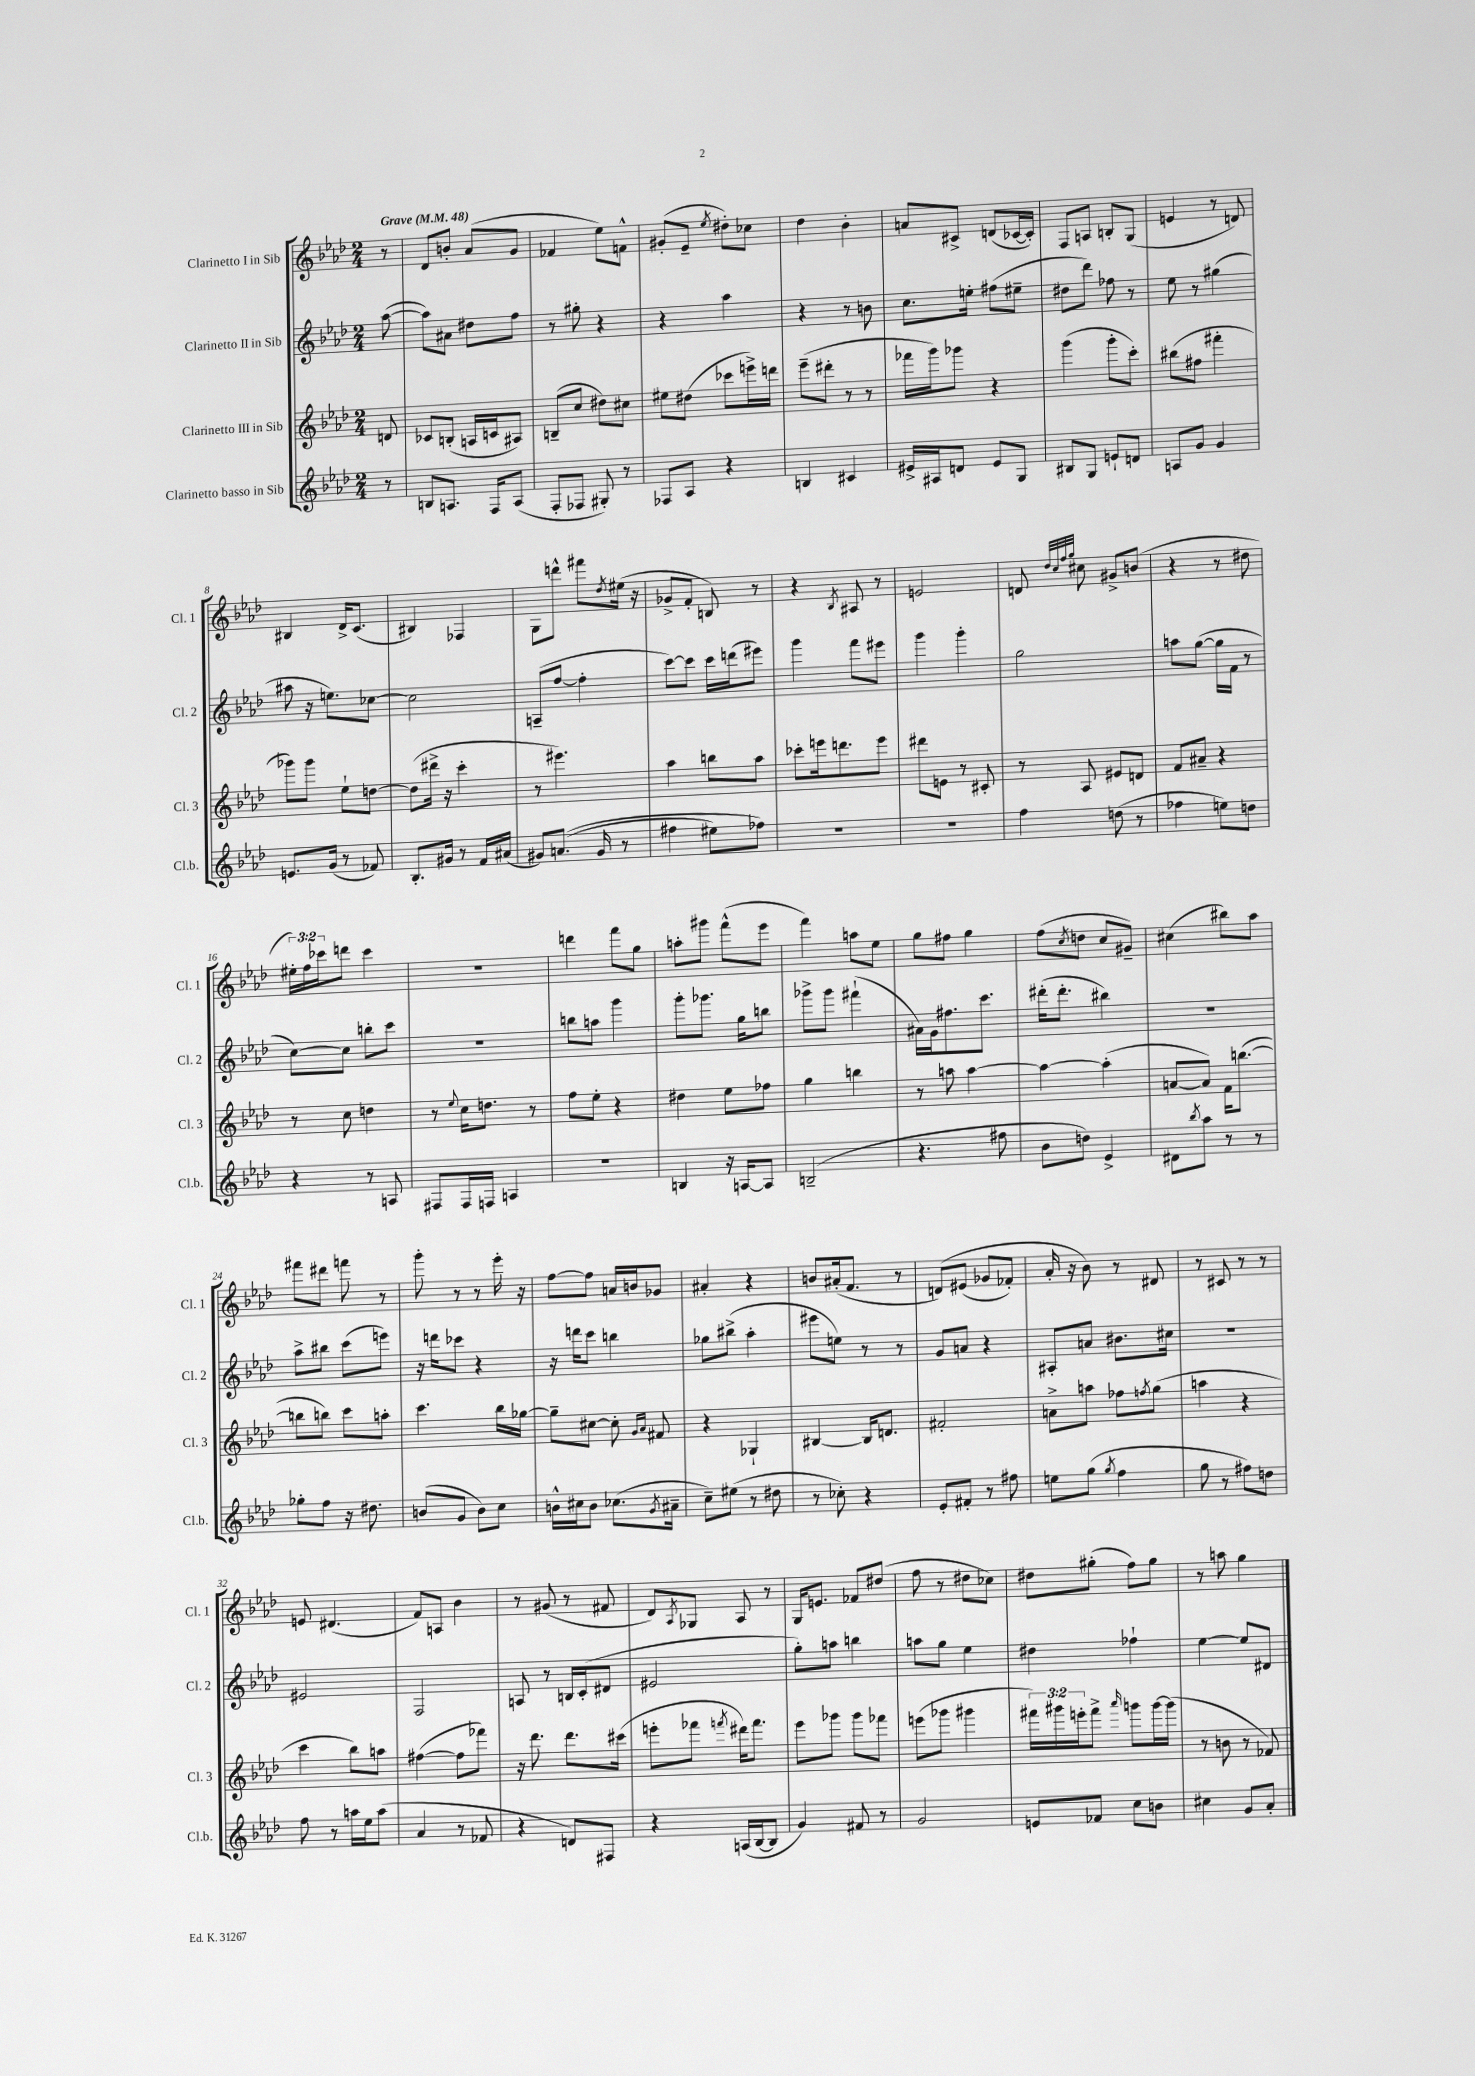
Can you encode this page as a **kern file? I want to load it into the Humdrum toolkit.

**kern	**kern	**kern	**kern
*staff4	*staff3	*staff2	*staff1
*clefG2	*clefG2	*clefG2	*clefG2
*k[b-e-a-d-]	*k[b-e-a-d-]	*k[b-e-a-d-]	*k[b-e-a-d-]
*M2/4	*M2/4	*M2/4	*M2/4
*MM48	*MM48	*MM48	*MM48
8r	8d	([8aa-	8r
=	=	=	=
8B	8c-	8aa-])	8d-
8.A	(8B'	8a#	8b'
.	16A	8dd#	(8a-
16F	16c	.	.
(8A	8A#)	8ff	8g
=	=	=	=
8F'	(8B~	8r	4f-
8F-	8cc	8gg#'	.
8G#')	8dd#)	4r	8ee-)
8r	8cc#	.	8f^^
=	=	=	=
8F-	8ee#	4r	(8g#'
8A-	(8dd#	.	8e-~
.	.	.	8qee-
4r	8ccc-	4aa-	8dd#')
.	16eee^)	.	8cc-
.	16ddd	.	.
=	=	=	=
4B	(8eee-~	4r	4dd-
.	8ddd#'	.	.
4c#	8r	8r	4b-'
.	8r	8b	.
=	=	=	=
16e#^	16fff-	8.cc	8a
16A#	16ggg)	.	.
8d	8ggg-	.	8c#^
.	.	16ee'	.
8e#	4r	(8ff#	(8d
8G	.	8ee#~	[16c-
.	.	.	16c-'])
=	=	=	=
8B#	(4ggg	8dd#	8F
8G	.	8ddd-)	8A
8e`	8ggg'	8ff-	8B'
8d	8ccc')	8r	(8G
=	=	=	=
8A	(8bb#	8ee-	4e
8g	8ff#	8r	.
4g	4fff#'	(4gg#	8r
.	.	.	8d)
=	=	=	=
8.e	8ggg-)	8aa#	4B#
.	8ggg-	16r	.
(16g	.	8.ee)	.
8r	8ee-`	.	16d-^
.	.	.	(8.c
8f-)	[8dd	[8cc-	.
=	=	=	=
8.B-'	(8dd]	2cc-]	4B#)
.	16ddd#^	.	.
16g#	16r	.	.
8r	4ccc'	.	4F-
16f	.	.	.
(16a#	.	.	.
=	=	=	=
8g#)	8r	(8A~	8G
&((8.a	4.eee#)	[8ff	8ddd^^
.	.	4ff']	8fff#
16g#	.	.	.
.	.	.	8qdd-
8r	.	.	(16ee#
.	.	.	16r
=	=	=	=
4ff#	4aa-	[8ccc)	8g-^
.	.	8ccc]	8f'
8ee#)	8bb	16ccc	8B)
.	.	(16ddd	.
8ff-&)	8aa-	8eee#)	8r
=	=	=	=
2r	8ccc-'	4ggg	4r
.	16eee	.	.
.	8.ddd	.	.
.	.	.	8qB-
.	.	8fff	8A#
.	8eee	8eee#	8r
=	=	=	=
2r	8ddd#	4ggg	2e
.	8e	.	.
.	8r	4ggg'	.
.	8c#'	.	.
=	=	=	=
4ff	8r	2gg	8d
.	.	.	32qqdd-
.	.	.	32qqcc
.	.	.	32qqff
.	.	.	32qqgg
.	8A-	.	8cc#
(8dd	8e#	.	8g#^
8r	8d	.	(8b
=	=	=	=
4ff-	8f	8aa	4r
.	8a#~	([8gg	.
8ee)	4r	16gg]	8r
.	.	16f	.
8dd	.	8r	8dd#
=	=	=	=
4r	8r	[8cc)	24ee#')
.	.	.	24ff
.	.	.	24ccc-
.	8cc	8cc]	8ddd
8r	4dd	8bb'	4ccc-
8A	.	8ccc	.
=	=	=	=
8F#	8r	2r	2r
.	8qqee-	.	.
16F#	16cc	.	.
16F	8.dd	.	.
4A	.	.	.
.	8r	.	.
=	=	=	=
2r	8ff	8bb	4ddd
.	8ee-'	8aa	.
.	4r	4ggg	8fff
.	.	.	8gg
=	=	=	=
4B	4dd#	8ggg'	8aa'
.	.	8.ggg-	8ggg#
16r	8ee-	.	(8fff^^
[16A	.	16gg	.
8A]	8ff-	8bb	8eee-
=	=	=	=
(2B~	4gg	8ggg-^	4fff)
.	.	8ggg-	.
.	4bb	(4fff#`	8aa
.	.	.	8ee-
=	=	=	=
4.r	8r	16a#)	8gg
.	.	16g	.
.	8aa	8.ff#	8ff#
.	[4aa	.	4gg
.	.	8.ccc	.
8ff#	.	.	.
=	=	=	=
8b-	4aa_	(16ddd#'	(8ff
.	.	8.ddd#'	.
.	.	.	8qcc
8dd)	.	.	8dd
4e-^	(4aa']	4bb#)	8cc
.	.	.	8g#~)
=	=	=	=
8d#	[8a	2r	(4cc#
8qbb-	.	.	.
8aa-	8a])	.	.
8r	16f	.	8bb#)
.	([8.bb	.	.
8r	.	.	8aa-
=	=	=	=
8gg-'	8bb]	8aa-^	8fff#
8ff	8bb)	8bb#	8ddd#
16r	8ccc	(8ccc	8fff
8.dd#	.	.	.
.	8aa'	8eee)	8r
=	=	=	=
(8b	4.ccc	16r	8ggg'
.	.	16ddd	.
8g	.	8ccc-	8r
8b)	.	4r	8r
8cc	16bb-	.	16eee-'
.	[16gg-	.	16r
=	=	=	=
16b^^	8gg-~]	16r	[8ff
16cc#	.	16ddd	.
8b	[8cc#	8ccc	8ff]
(8.cc-	8cc#']	4bb	16a
.	.	.	16b
.	16qqg	.	.
.	16qqa-	.	.
.	8f#	.	8g-
8qg	.	.	.
16a#~	.	.	.
=	=	=	=
8cc~)	4r	8gg-	4a#'
(8ee#	.	(8bb#^	.
8r	4G-`	4aa-'	4r
8dd#	.	.	.
=	=	=	=
8r	[4B#	8eee#	8b
8cc-')	.	8ee)	(16a#'
.	.	.	8.f
4r	16B#]	8r	.
.	8.d	.	.
.	.	8r	8r
=	=	=	=
8e-'	2f#'	8g	&(8d)
8f#'	.	8a	(8e#
8r	.	4r	8g-
8ff#	.	.	8f-')
=	=	=	=
8ee	8a^	8A#'	16a-'
.	.	.	16r
(8gg	8aa	8a	8b-&)
8qgg	.	.	.
4ff	8ff-	8.b#	8r
.	8qff	.	.
.	(8gg	.	8d#
.	.	16cc#	.
=	=	=	=
8gg	4aa	2r	8r
8r	.	.	8c#
8ff#)	4r	.	8r
8dd	.	.	8r
=	=	=	=
8ff	4ccc	2e#	8e
8r	.	.	(4.d#
16aa	8bb-)	.	.
16ee-	.	.	.
(8aa	8aa	.	.
=	=	=	=
4a-	([4ff#	2F	8f)
.	.	.	8A
8r	8ff#]	.	4b-
8f-	8fff-)	.	.
=	=	=	=
4r	16r	8A	8r
.	8.ddd-	.	.
.	.	8r	(8g#
8d)	8.ddd-	16B	8r
.	.	(16c'	.
8F#	.	8d#	8f#
.	(16ccc#	.	.
=	=	=	=
4r	8eee'	2e#	8d-)
.	.	.	8qA-
.	8fff-	.	8G-
.	8qfff	.	.
(16A	16ddd#)	.	8A-
[16B-	8.fff	.	.
8B-]	.	.	8r
=	=	=	=
4g)	8eee-	8gg')	16G
.	.	.	8.e
.	8ggg-	8aa	.
8f#	8ggg-	4bb	8f-
8r	8fff-	.	(8dd#
=	=	=	=
2g	(8eee	8aa	8ff
.	8ggg-	8gg	8r
.	4ggg#	4ee-	8dd#
.	.	.	8cc-)
=	=	=	=
8e	24fff#)	4dd#	8dd#
.	24ggg#	.	.
.	24eee'	.	.
8f-	8fff#^	.	(8gg#'
.	16qqaaa-	.	.
8cc	8ggg	4ff-`	8ff)
8b	[16ggg	.	8gg#
.	(16ggg]	.	.
=	=	=	=
4cc#	8r	[4ee-	8r
.	8b	.	8aa
8g	8r	8ee-]	4gg
8a-'	8f-)	8d#	.
==	==	==	==
*-	*-	*-	*-
